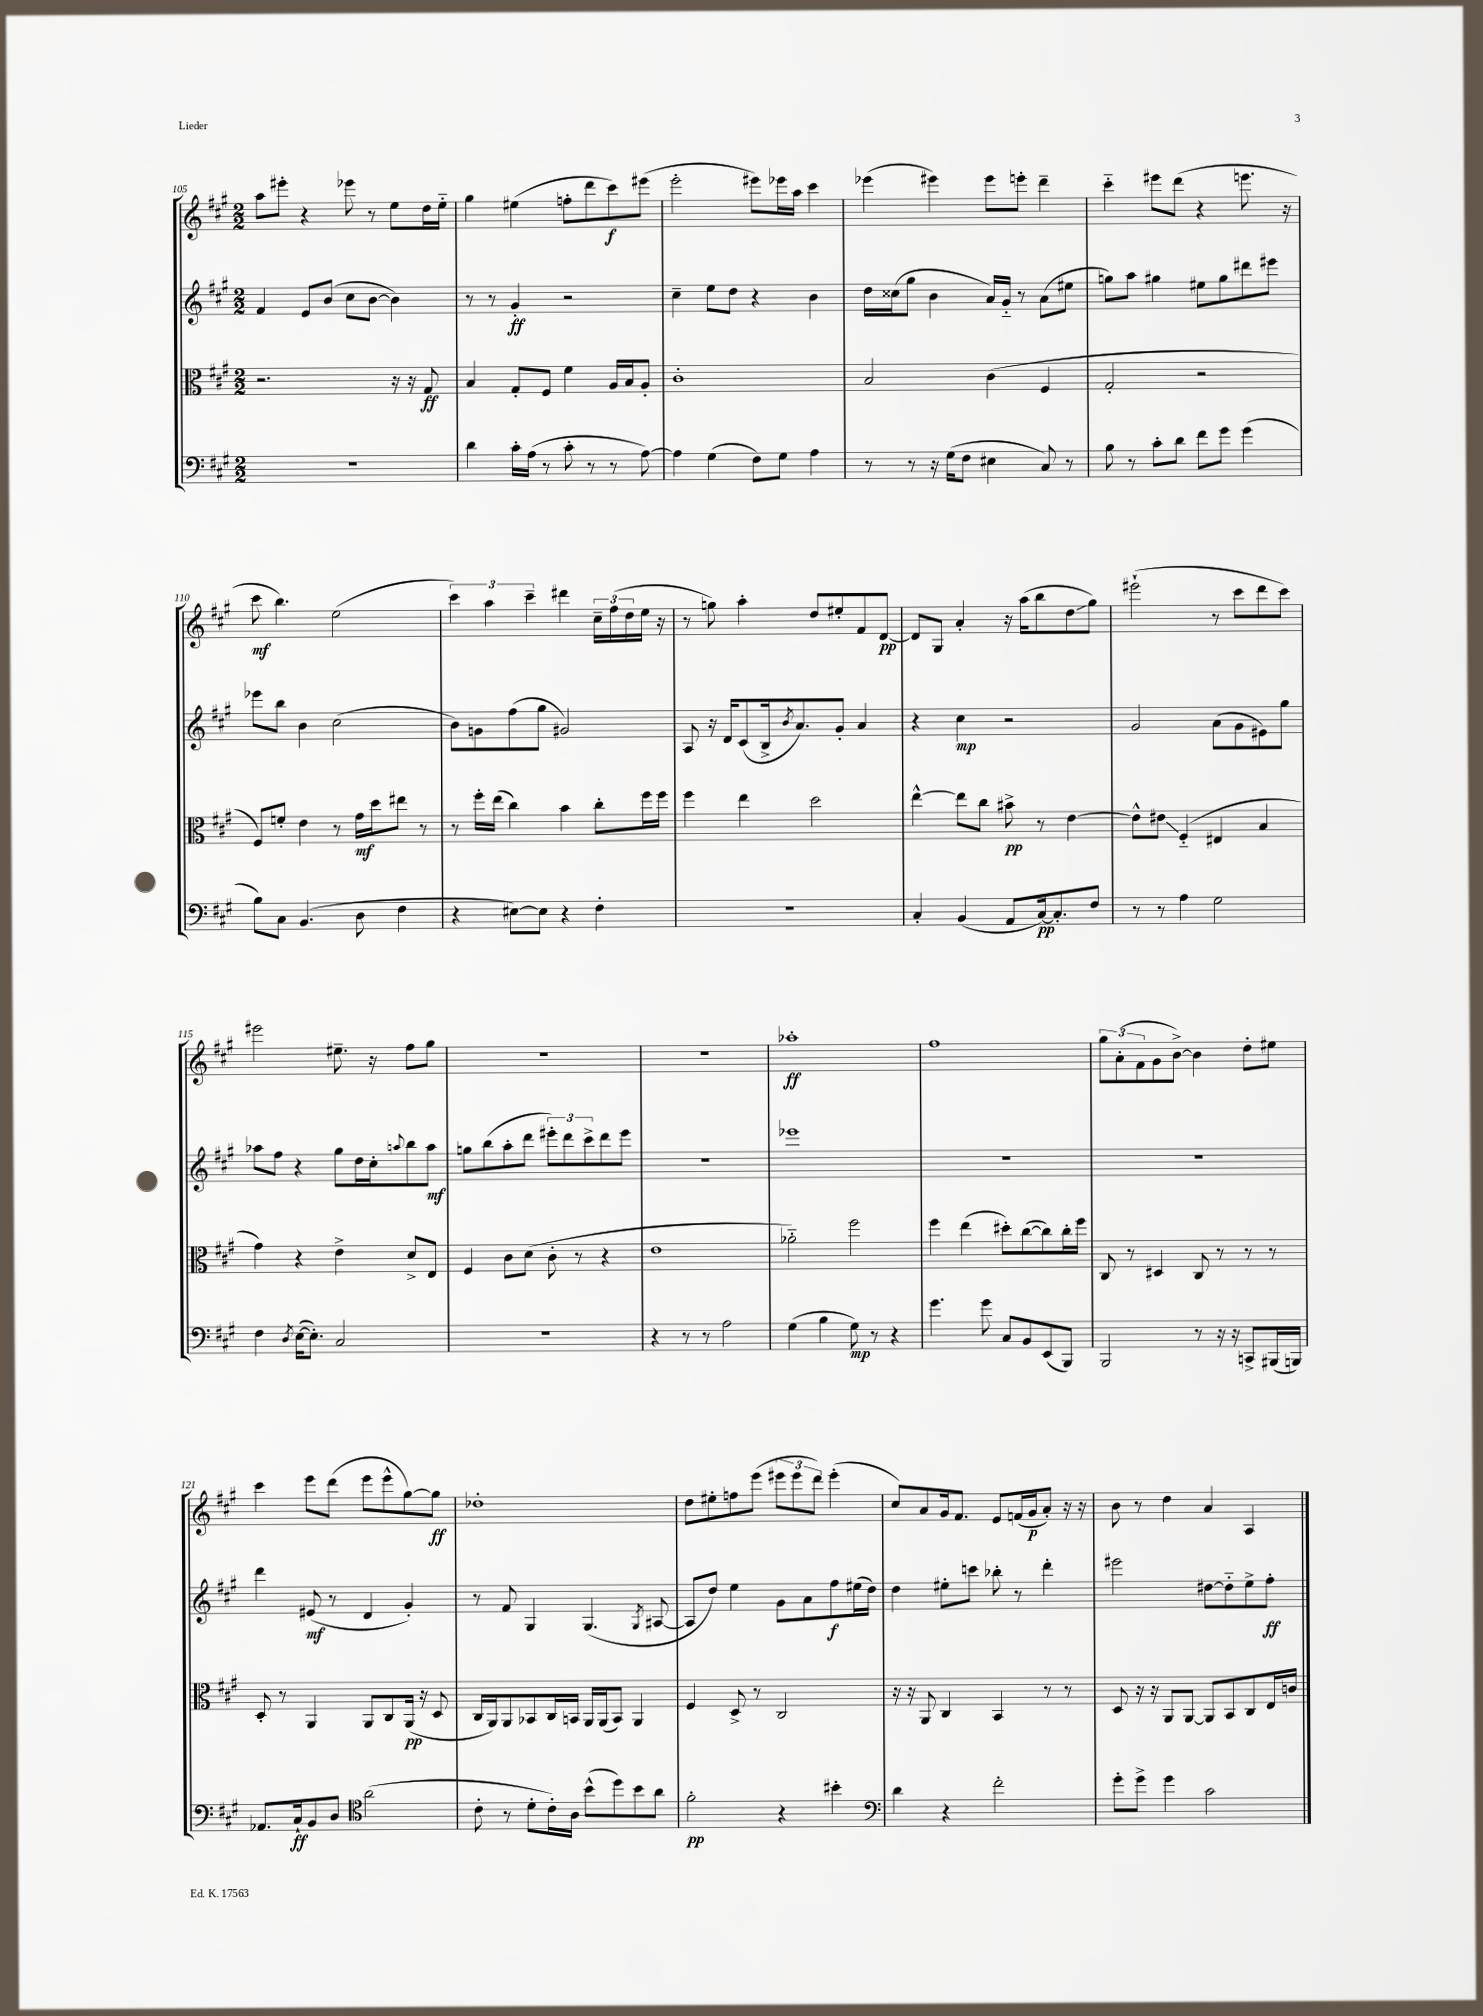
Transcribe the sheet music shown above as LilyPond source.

<<
\new StaffGroup <<
\new Staff = "s0" {
    \clef treble \key a \major \numericTimeSignature \time 2/2
    a''8 eis'''8-. r4 ees'''8 r8 e''8 d''16 e''16-_ |
    gis''4 eis''4( f''8-. d'''8 cis'''8\f) eis'''8( |
    e'''2-. eis'''8) ees'''16 a''16 cis'''4 |
    ees'''4( eis'''4) eis'''8 e'''8-. d'''4-- |
    cis'''4-_ eis'''8 d'''8( r4 e'''8. r16 |
    cis'''8\mf b''4.) e''2( |
    \tuplet 3/2 { cis'''4) a''4 cis'''4-- } dis'''4 \tuplet 3/2 { cis''16-- fis''16( d''16 } e''16 r16 |
    r8 g''8) a''4-. d''8 eis''8-. fis'8 d'8~\pp |
    d'8 gis8 a'4-. r16 a''16( b''8 d''8\glissando gis''8) |
    eis'''2-!( r8 cis'''8 d'''8 cis'''8) |
    eis'''2 eis''8.-- r16 fis''8 gis''8 |
    r1 |
    r1 |
    aes''1-.\ff |
    fis''1 |
    \tuplet 3/2 { gis''8 a'8-.( fis'8 } gis'8 b'8~->) b'4 d''8-. eis''8 |
    cis'''4 e'''8 d'''8( e'''8 e'''8-^ gis''8~) gis''8\ff |
    des''1-. |
    d''8 eis''8-. f''8 e'''8( \tuplet 3/2 { eis'''8 eis'''8 d'''8) } eis'''4-.( |
    cis''8) a'8 gis'16 fis'8. e'8 f'16( gis'16\p a'8-.) r16 r16 |
    b'8 r8 d''4 a'4 a4 \bar "|." |
}
\new Staff = "s1" {
    \clef treble \key a \major \numericTimeSignature \time 2/2
    fis'4 e'8 b'8( cis''8 b'8~ b'4) |
    r8 r8 gis'4-.\ff r2 |
    cis''4-- e''8 d''8 r4 b'4 |
    d''16 cisis''16( gis''8 b'4 a'16) gis'16-_ r8 a'8( eis''8 |
    g''8) a''8 gis''4 eis''8 gis''8 dis'''8 eis'''8 |
    ees'''8 b''8 b'4 cis''2( |
    b'8) g'8 fis''8( gis''8 gis'2) |
    a8 r16 d'16 cis'8( b16-> \acciaccatura { b'8 } a'8.) gis'8-. a'4 |
    r4 cis''4\mp r2 |
    gis'2 a'8( gis'8 eis'8) gis''8 |
    aes''8 fis''8 r4 gis''8 d''16 cis''16-. \appoggiatura { a''8 } b''8 a''8\mf |
    g''8 b''8( a''8-. d'''8 \tuplet 3/2 { eis'''8-.) d'''8 cis'''8-> } d'''8 eis'''8 |
    R1 |
    ees'''1 |
    R1 |
    R1 |
    d'''4 eis'8\mf( r8 d'4 gis'4-.) |
    r8 fis'8 gis4 gis4.( \acciaccatura { gis8 } ais8~ |
    ais8 d''8) e''4 gis'8 a'8 fis''8\f eis''16( d''16) |
    d''4 eis''8-. c'''8 bes''8-. r8 d'''4-. |
    eis'''2 dis''8~ dis''8-_ e''8-> fis''8-.\ff \bar "|." |
}
\new Staff = "s2" {
    \clef alto \key a \major \numericTimeSignature \time 2/2
    r2. r16 r16 gis8\ff |
    b4 gis8-. fis8 fis'4 a16 b16 a8-. |
    cis'1-. |
    b2 cis'4( fis4 |
    gis2-. r2 |
    fis8) f'8-. e'4 r8 gis'16\mf d''16 eis''8 r8 |
    r8 fis''16-. e''16( cis''4) b'4 cis''8-. fis''16 fis''16 |
    fis''4 e''4 d''2 |
    e''4~-^ e''8 cis''8 bis'8->\pp r8 e'4~ |
    e'8-^ eis'8\glissando fis4-_( eis4 b4 |
    gis'4) r4 e'4-> d'8-> e8 |
    fis4 cis'8 d'8( cis'8-. r8 r4 |
    e'1 |
    aes'2-_) fis''2 |
    fis''4 e''4( dis''8-.) cis''8~( cis''8) cis''16-. fis''16 |
    cis8 r8 dis4 cis8 r8 r8 r8 |
    d8-. r8 a,4 a,8 cis8 a,16\pp( r16 d8 |
    cis16 a,16) a,8 bes,8 cis16 b,16 a,16 a,16( b,8) a,4 |
    fis4 d8-> r8 cis2 |
    r16 r16 a,8 cis4 b,4 r8 r8 |
    d8 r16 r16 a,8 a,8~ a,8 b,8 cis8 e16 c'16 \bar "|." |
}
\new Staff = "s3" {
    \clef bass \key a \major \numericTimeSignature \time 2/2
    R1 |
    d'4 cis'16-. a16( r8 cis'8-. r8 r8 a8~) |
    a4 gis4( fis8) gis8 a4 |
    r8 r8 r16 gis16( fis8 eis4 cis8) r8 |
    b8 r8 cis'8-. d'8 fis'8 gis'8 gis'4( |
    b8) cis8 b,4.( d8 fis4 |
    r4 eis8~) eis8 r4 fis4-. |
    r1 |
    cis4-. b,4( a,8 cis16~\pp) cis8.-. fis8 |
    r8 r8 a4 gis2 |
    fis4 \acciaccatura { d8 } e16~( e8.-.) cis2 |
    r1 |
    r4 r8 r8 a2 |
    gis4( b4 gis8\mp) r8 r4 |
    gis'4. gis'8 cis8 b,8 e,8( b,,8) |
    b,,2 r8 r16 r16 c,8-> bis,,16( b,,16) |
    aes,8. cis16-!\ff b,8 d8 \clef tenor a'2( |
    cis'8-. r8 d'8-. cis'16-.) a16 b'8-^( d''8) b'8 a'8 |
    fis'2-.\pp r4 bis'4-. |
    \clef bass d'4 r4 fis'2-. |
    gis'8-. gis'8-> gis'4 cis'2 \bar "|." |
}
>>
>>
\layout { \context { \Score currentBarNumber = #105 } }
